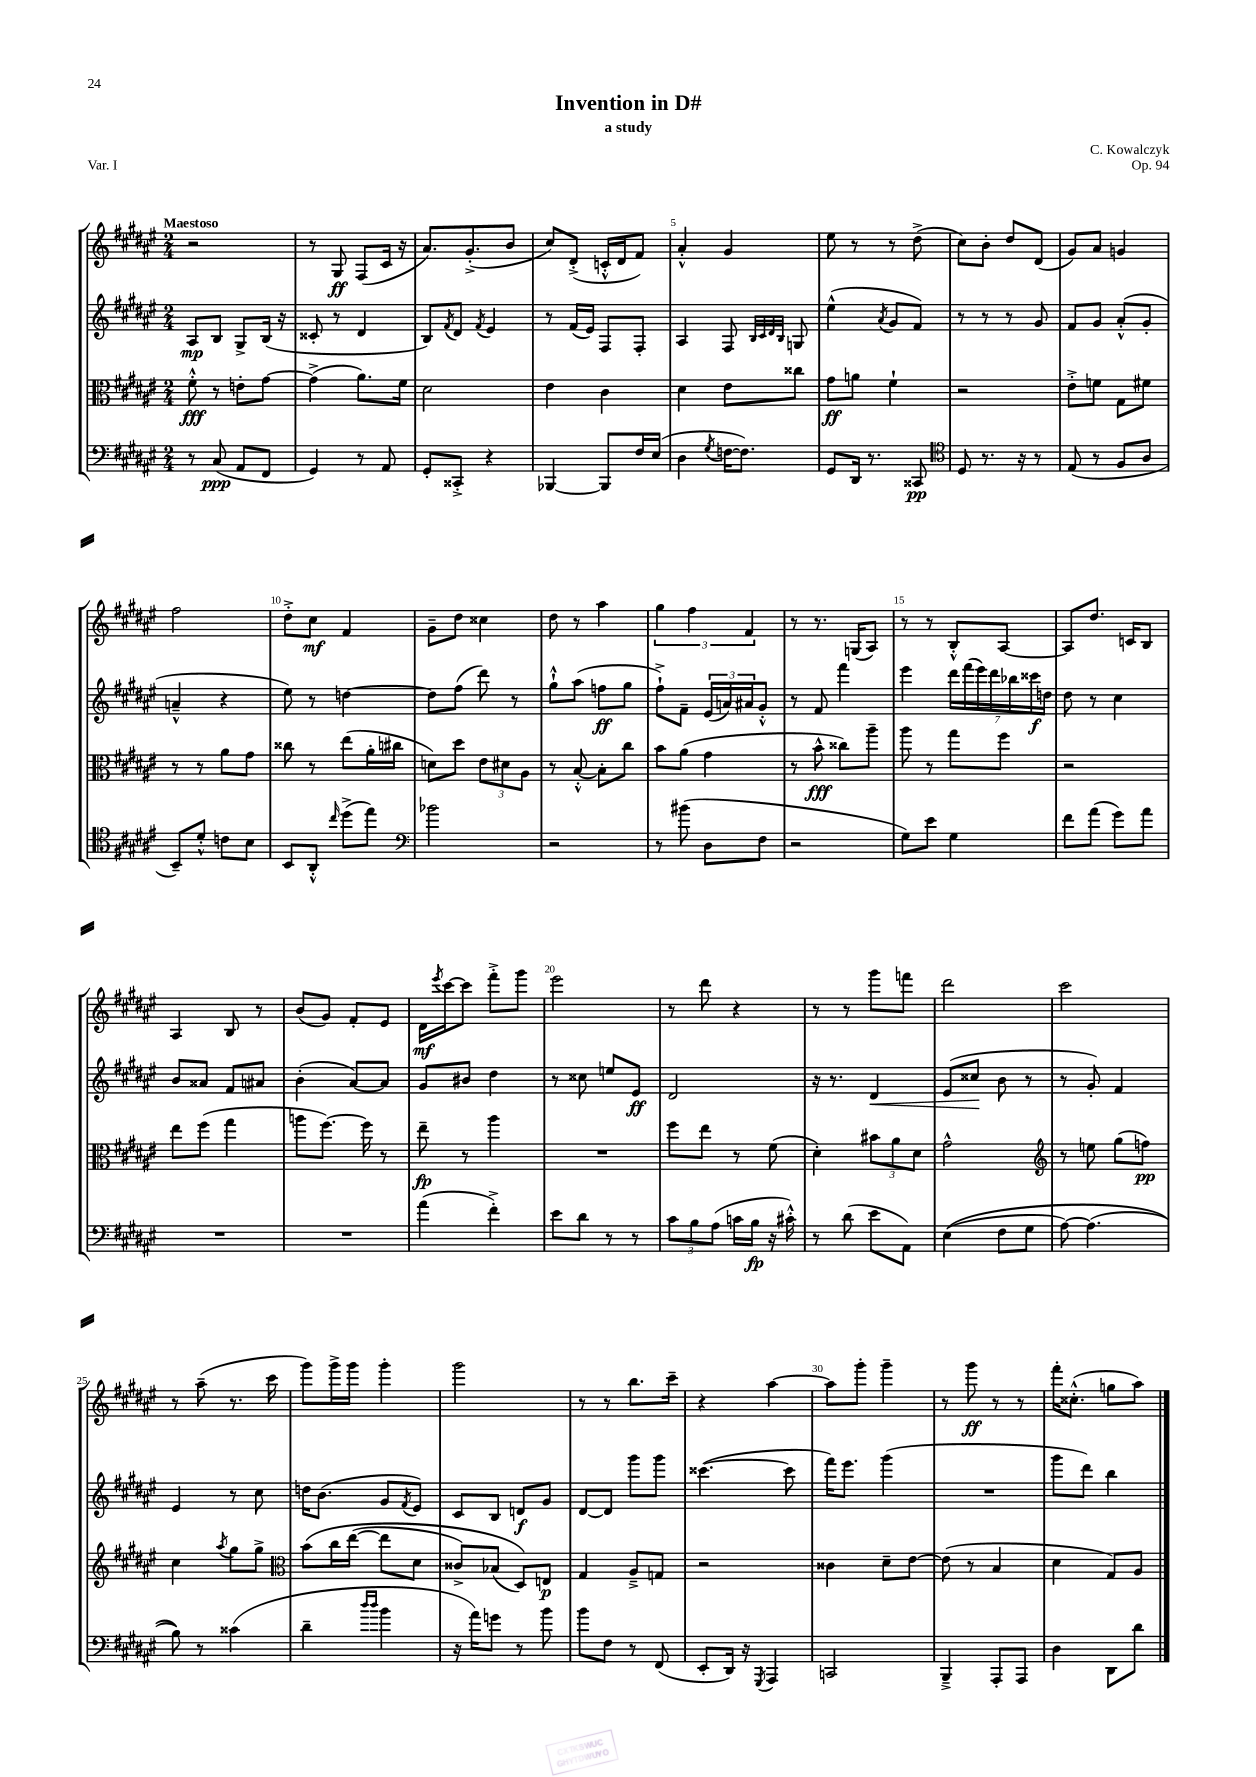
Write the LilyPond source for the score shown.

\header { title = "Invention in D#" composer = "C. Kowalczyk" subtitle = "a study" opus = "Op. 94" piece = "Var. I" }
<<
\new StaffGroup <<
\new Staff = "s0" {
    \clef treble \key fis \major \numericTimeSignature \time 2/4 \tempo "Maestoso"
    r2 |
    r8 gis8\ff fis8( cis'16 r16 |
    ais'8.) gis'8.-.->( b'8 |
    cis''8) dis'8-.->( c'16-.-^ dis'16 fis'8) |
    ais'4-.-^ gis'4 |
    eis''8 r8 r8 dis''8->( |
    cis''8) b'8-. dis''8 dis'8( |
    gis'8) ais'8 g'4 |
    fis''2 |
    dis''8-.-> cis''8\mf fis'4 |
    gis'8-- dis''8 cisis''4 |
    dis''8 r8 ais''4 |
    \tuplet 3/2 { gis''4 fis''4 fis'4 } |
    r8 r8. g16( ais8) |
    r8 r8 b8-.-^ ais8~ |
    ais8 dis''8. c'16 b8 |
    ais4 b8 r8 |
    b'8( gis'8) fis'8-. eis'8 |
    dis'16\mf \acciaccatura { eis'''8 } cis'''16~ cis'''8 fis'''8-.-> gis'''8 |
    eis'''2 |
    r8 dis'''8 r4 |
    r8 r8 gis'''8 f'''8 |
    dis'''2 |
    cis'''2 |
    r8 ais''8--( r8. cis'''16 |
    gis'''8) gis'''16-> gis'''16 gis'''4-. |
    gis'''2 |
    r8 r8 b''8. cis'''16-- |
    r4 ais''4~ |
    ais''8 gis'''8-. gis'''4-- |
    r8 gis'''8\ff r8 r8 |
    fis'''16-. cisis''8.-.-^( g''8 ais''8) \bar "|." |
}
\new Staff = "s1" {
    \clef treble \key fis \major \numericTimeSignature \time 2/4
    ais8\mp b8 gis8-> b16( r16 |
    cisis'8-. r8 dis'4 |
    b8) \acciaccatura { fis'8 } dis'8 \acciaccatura { fis'8 } eis'4 |
    r8 fis'16( eis'16) fis8 fis8-. |
    ais4 fis8 \grace { b32 cis'32 dis'32 b32 } g8 |
    eis''4-^( \acciaccatura { ais'8 } gis'8 fis'8) |
    r8 r8 r8 gis'8 |
    fis'8 gis'8 ais'8-.-^( gis'8-. |
    a'4---^ r4 |
    eis''8) r8 d''4~ |
    d''8 fis''8( dis'''8) r8 |
    gis''8-!-^ ais''8( f''8\ff gis''8 |
    fis''8-!->) fis'8-- \tuplet 3/2 { eis'16( a'16) ais'16 } gis'8-.-^ |
    r8 fis'8 fis'''4 |
    eis'''4 \tuplet 7/4 { dis'''16 fis'''16( eis'''16) dis'''16 bes''16 cisis'''16\f d''16 } |
    dis''8 r8 cis''4 |
    b'8 aisis'8 fis'8 ais'8 |
    b'4-.( ais'8~) ais'8 |
    gis'8 bis'8 dis''4 |
    r8 cisis''8 e''8 eis'8\ff |
    dis'2 |
    r16 r8. dis'4\< |
    eis'8( cisis''8\! b'8 r8 |
    r8 gis'8-.) fis'4 |
    eis'4 r8 cis''8 |
    d''16 b'8.( gis'8 \acciaccatura { fis'8 } eis'8) |
    cis'8 b8 d'8\f gis'8 |
    dis'8~ dis'8 gis'''8 gis'''8 |
    cisis'''4.~( cisis'''8 |
    fis'''16) eis'''8. gis'''4( |
    R2 |
    gis'''8 dis'''8) b''4 \bar "|." |
}
\new Staff = "s2" {
    \clef alto \key fis \major \numericTimeSignature \time 2/4
    fis'8-.-^\fff r8 e'8-. gis'8~ |
    gis'4->( ais'8.) fis'16 |
    dis'2 |
    eis'4 cis'4 |
    dis'4 eis'8 cisis''8 |
    gis'8\ff a'8 fis'4-! |
    r2 |
    eis'8-.-> f'8 gis8 fis'8 |
    r8 r8 ais'8 gis'8 |
    cisis''8 r8 eis''8( ais'16-. cis''16 |
    d'8) dis''8 \tuplet 3/2 { eis'8 dis'8 ais8 } |
    r8 b8~-.-^ b8-. cis''8 |
    b'8 ais'8( gis'4 |
    r8 b'8-^\fff cisis''8) ais''8-- |
    ais''8 r8 gis''8 fis''8 |
    r2 |
    eis''8 fis''8( gis''4 |
    a''8 fis''8.~) fis''16 r8 |
    eis''8--\fp r8 ais''4 |
    R2 |
    fis''8 eis''8 r8 fis'8( |
    dis'4-.) \tuplet 3/2 { bis'8 ais'8 dis'8 } |
    gis'2-^ |
    \clef treble r8 e''8 gis''8( f''8\pp) |
    cis''4 \acciaccatura { ais''8 } gis''8 gis''8-> |
    \clef alto b'8\( cis''16 eis''16~( eis''8 dis'8 |
    cisis'8->) bes8( dis8)\) e8\p |
    gis4 ais8---> g8 |
    r2 |
    cisis'4 dis'8-- eis'8~ |
    eis'8( r8 b4 |
    dis'4 gis8) ais8 \bar "|." |
}
\new Staff = "s3" {
    \clef bass \key fis \major \numericTimeSignature \time 2/4
    r8 cis8\ppp( ais,8 fis,8 |
    gis,4) r8 ais,8 |
    gis,8-. cisis,8-.-> r4 |
    bes,,4~ bes,,8 fis16 eis16( |
    dis4 \acciaccatura { gis8 } f16~ f8.) |
    gis,8 dis,16 r8. cisis,8\pp |
    \clef tenor dis8 r8. r16 r8 |
    eis8( r8 fis8 ais8 |
    b,8--) dis'8-.-^ c'8 b8 |
    b,8 ais,8-.-^ \grace { cis''16 } dis''8->( eis''8) |
    \clef bass bes'2 |
    r2 |
    r8 bis'8( dis8 fis8 |
    r2 |
    gis8) eis'8 gis4 |
    fis'8 ais'8( gis'8) ais'8 |
    R2 |
    R2 |
    ais'4( fis'4-.->) |
    eis'8 dis'8 r8 r8 |
    \tuplet 3/2 { cis'8 b8 ais8( } c'16 b16\fp r16 cis'16-.-^) |
    r8 dis'8( eis'8 ais,8) |
    eis4(\( fis8 gis8 |
    ais8~) ais4.( |
    b8)\) r8 cisis'4( |
    dis'4-- \grace { dis''16 dis''16 } b'4 |
    r16 ais'16) g'8 r8 b'8 |
    b'8 fis8 r8 fis,8( |
    eis,8-. dis,16) r16 \acciaccatura { gis,,8 } ais,,4 |
    c,2 |
    b,,4---> ais,,8-. ais,,8 |
    dis4 dis,8 dis'8 \bar "|." |
}
>>
>>
\layout { \context { \Score \override BarNumber.break-visibility = ##(#f #t #t) barNumberVisibility = #(every-nth-bar-number-visible 5) } }
